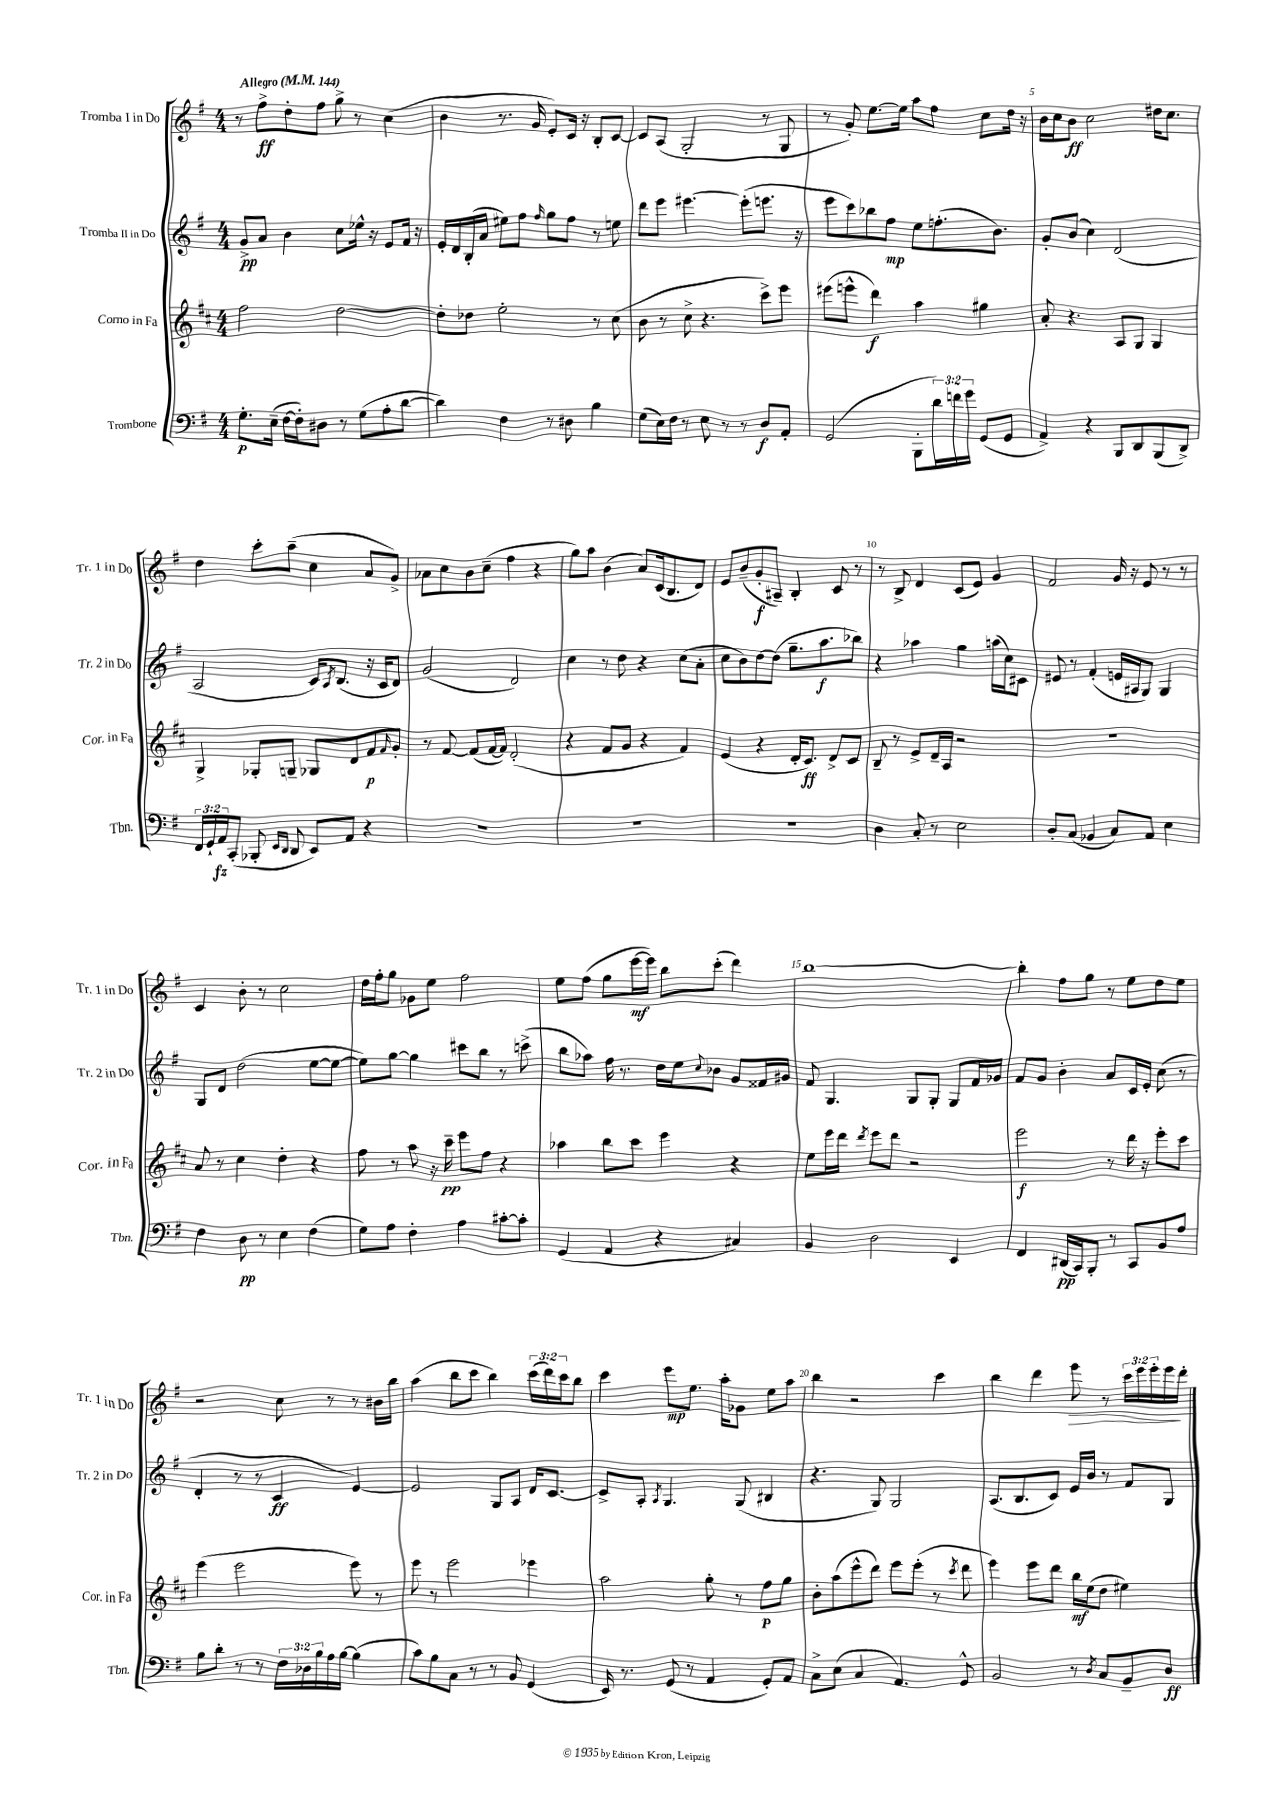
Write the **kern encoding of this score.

**kern	**kern	**kern	**kern
*staff4	*staff3	*staff2	*staff1
*clefF4	*clefG2	*clefG2	*clefG2
*k[f#]	*k[f#c#]	*k[f#]	*k[f#]
*M4/4	*M4/4	*M4/4	*M4/4
*MM144	*MM144	*MM144	*MM144
8.G'	2ff#	8g^	8r
.	.	8a	8ff#^
(16E~	.	.	.
[16F#	.	4b	8dd'
16F#'])	.	.	.
8D#	.	.	8ff#
8r	[2dd	8cc	8gg^
(8G	.	16ee-^^	8r
.	.	16r	.
8A'	.	8e	(4cc
[8d	.	16f#	.
.	.	16r	.
=	=	=	=
4d])	8dd']	16e'	4b
.	.	16d	.
.	8dd-	(16B'	.
.	.	16a	.
4F#	2ee'	8ee#)	8.r
.	.	8ff#	.
.	.	.	16g
.	.	16qqff#	.
8r	.	8gg	8e')
8D#	.	8ff#	16c
.	.	.	16r
4B	8r	8r	8B'
.	(8cc#	8ee	[8c
=	=	=	=
(8G	8b	8ddd	8c]
16E)	8r	8eee	(8A
16F#	.	.	.
8r	8cc#^	[4.eee#	2G'
8E	4.r	.	.
8r	.	.	.
8r	.	(8eee#']	.
8D	8ccc#^)	8.eee	8r
8AA'	8eee	.	8G
.	.	16r	.
=	=	=	=
(2GG	(8eee#	8eee	8r
.	8eee^^	8ccc)	8g')
.	4ddd)	8bb-	[8.ee
.	.	8ff#	.
.	.	.	16ee]
8BBB'	4aa	8ee	8aa
24d)	.	(8.ff'	8ff#
24f	.	.	.
24g	.	.	.
(8GG	4gg#	.	8cc
.	.	8.b)	.
8GG	.	.	16dd
.	.	.	16r
=	=	=	=
4AA^)	8a'	8g'	16b
.	.	.	16cc
.	4.r	(8b	8b
4r	.	4cc)	2cc
8BBB	8A	(2d	.
8DD	8G	.	.
(8BBB	4G	.	16dd#
.	.	.	8.cc
8DD^)	.	.	.
=	=	=	=
24FF#	4G^	2A	4dd
24GG`	.	.	.
24AA	.	.	.
(8CC'	.	.	.
8BBB-'	8G-'	.	8ccc'
16qqEE	.	.	.
16qqDD	.	.	.
8DD	8G~	.	(8aa~
8EE)	8G-	16c)	4cc
.	.	8qA	.
.	.	(8.B	.
8AA	8d	.	.
4r	8f#	16r	8a
.	.	16c	.
.	16qqf#	.	.
.	8g'	8d)	8g^)
=	=	=	=
1r	8r	(2g	8a-
.	[8f#	.	8cc
.	(8f#]	.	8b
.	[16f#	.	(8cc~
.	16f#])	.	.
.	(2d'	2d)	4ff#
.	.	.	4r
=	=	=	=
1r	4r	4cc	8gg)
.	.	.	8aa
.	8f#	8r	(4b
.	8g	8dd	.
.	4r	4r	8a)
.	.	.	(16c
.	.	.	8.B
.	4f#)	(8cc	.
.	.	8a'	8d)
=	=	=	=
1r	(4e	8cc	8e
.	.	8b)	(8b~
.	4r	[8dd	8g'
.	.	(8dd]	8A#~)
.	16d'	8.gg~	4B'
.	8.c#)	.	.
.	.	8.aa	.
.	8d^	.	8c
.	8c#	8bb-)	8r
=	=	=	=
4D	8B~	4r	8r
.	8r	.	8B^
8C'	8e^	4aa-	4d
8r	16d~	.	.
.	16A	.	.
2E	2r	4gg	(8c
.	.	.	8e)
.	.	(16aa	4g
.	.	16cc)	.
.	.	8c#	.
=	=	=	=
8D'	1r	8e#	2f#
(8C	.	8r	.
4BB-	.	(4f#'	.
8C)	.	16e	16g
.	.	16A#	16r
8AA	.	8G)	8e
4E	.	4G	8r
.	.	.	8r
=	=	=	=
4F#	8a	8G	4c
.	8r	8d	.
8D	4cc#	(2dd	8b'
8r	.	.	8r
4E	4dd'	.	2cc
(4F#	4r	[8ee	.
.	.	8ee_	.
=	=	=	=
8G)	8ff#	8ee])	16dd
.	.	.	16ff#'
8A	8r	[8gg	8gg
4F#'	8aa	4gg]	8g-
.	16r	.	8ee
.	16ccc#~	.	.
4A	8eee	8ccc#	2ff#
.	8ff#	8bb	.
[8c#'	4r	8r	.
8c#']	.	(8ccc^	.
=	=	=	=
(4GG	4aa-	8bb	8ee
.	.	8aa-)	(8ff#
4AA	8bb	16ff#	8gg
.	.	8.r	.
.	8ccc#	.	[16eee
.	.	.	16eee])
4r	4eee	16dd	8bb
.	.	16ee	.
.	.	8qqcc	.
.	.	8b-	(8ccc'
4C#)	4r	8g	4ddd)
.	.	16f##	.
.	.	16g#	.
=	=	=	=
4BB	8ee	8f#	[1bb
.	16eee	4.G	.
.	16ddd	.	.
.	8qddd	.	.
2D	8eee	.	.
.	8ddd	.	.
.	2r	8G	.
.	.	8G'	.
4EE	.	8G	.
.	.	16f#	.
.	.	16g-	.
=	=	=	=
4FF#	2eee	8f#	4bb']
.	.	8g	.
(16DD#	.	4b'	8ff#
16CC)	.	.	.
8BBB'	.	.	8gg
8r	8r	8a	8r
8CC	16ddd	16c	8ee
.	16r	16e'	.
8BB	8eee'	(8cc	8dd
8A	8ccc#	8r	8ee
=	=	=	=
8B	(4eee	4d'	2r
8d'	.	.	.
8r	2eee	8r	.
8r	.	8r	.
24F#	.	4c	8cc
24D-	.	.	.
24B	.	.	.
16A	.	.	8r
[16B	.	.	.
(4B]	8eee)	[4e)	8r
.	8r	.	16b#
.	.	.	16bb
=	=	=	=
8c)	8eee	2e]	(4aa
8B	8r	.	.
8C	2eee	.	8bb
8r	.	.	8ccc
8r	.	8G	4bb)
8BB	.	8A	.
(4GG	4eee-	16d	(24ccc
.	.	.	24ddd)
.	.	[8.c	.
.	.	.	24ccc
.	.	.	8bb
=	=	=	=
16EE)	2aa	8c^]	4ccc
8.r	.	.	.
.	.	8A'	.
.	.	8qA	.
(8GG	.	4.G	8eee
8r	.	.	8.ee
4AA	8gg'	.	.
.	.	.	16aa'
.	8r	(8G	8g-
8GG')	8ff#	4B#	8ee
8AA	8gg	.	8aa
=	=	=	=
8C^	8b'	4.r	4bb
(8E	(8aa	.	.
4C	8eee^^	.	2r
.	8ddd)	8G)	.
4.AA)	8eee	2G	.
.	(8eee'	.	.
.	8r	.	4ccc
.	8qccc#	.	.
8GG^^	8ddd	.	.
=	=	=	=
2BB	4eee)	(8.A	4bb
.	.	8.B	.
.	8eee	.	4ddd
.	8ddd	8c)	.
8r	16bb	16e	8eee
.	(16ee	16b	.
8qD	.	.	.
8C	8dd	8r	8r
8BB~	4ee#)	8f#	24ccc
.	.	.	24eee
.	.	.	24eee'
8D	.	8G	16eee
.	.	.	16ddd'
==	==	==	==
*-	*-	*-	*-
